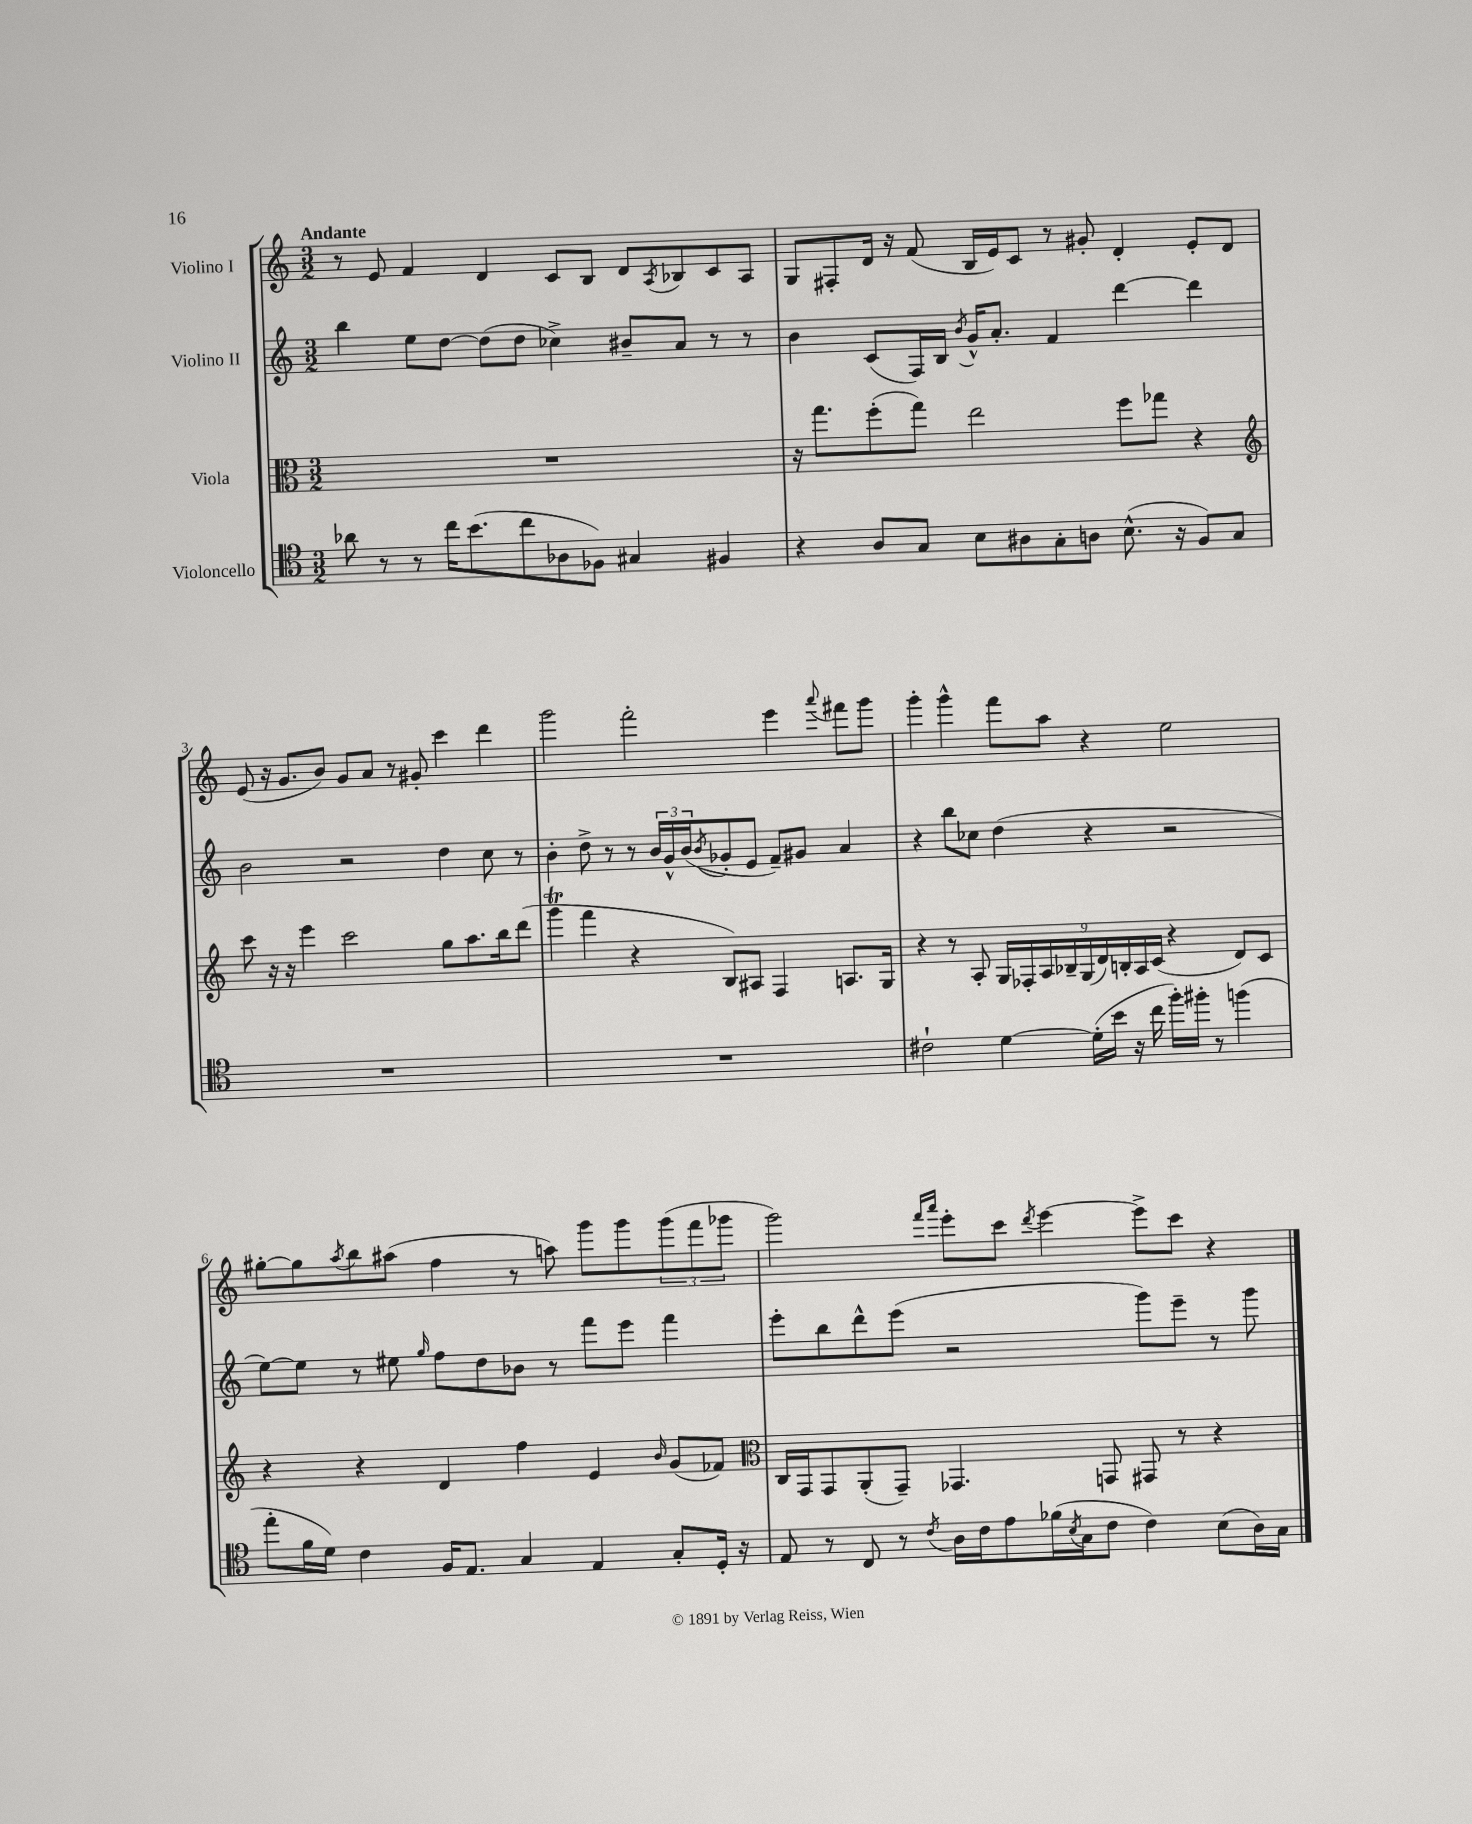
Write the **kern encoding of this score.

**kern	**kern	**kern	**kern
*staff4	*staff3	*staff2	*staff1
*clefC4	*clefC3	*clefG2	*clefG2
*k[]	*k[]	*k[]	*k[]
*M3/2	*M3/2	*M3/2	*M3/2
8a-	1.r	4bb	8r
8r	.	.	8e
8r	.	8ee	4f
16cc	.	[8dd	.
(8.b	.	.	.
.	.	(8dd]	4d
8cc	.	8dd	.
8A-	.	4cc-^)	8c
8F-)	.	.	8B
4G#	.	8b#~	8d
.	.	.	8qA
.	.	8a	8B-
4F#	.	8r	8c
.	.	8r	8A
=	=	=	=
4r	16r	4b	8G
.	8.gg	.	.
.	.	.	8F#'
8A	(8ff'	(8c	16d
.	.	.	16r
8G	8gg)	16F)	(8f
.	.	16B	.
.	.	8qb	.
8B	2ee	16g^^	16B
.	.	8.a'	16e)
8A#	.	.	8c
8G'	.	4f	8r
8A	.	.	8g#'
(8.B^^	8ff	[4ddd	4d'
.	8gg-	.	.
16r	.	.	.
8F)	4r	4ddd]	8e'
8G	.	.	8d
=	=	=	=
*	*clefG2	*	*
1.r	8ccc	2b	(8e
.	16r	.	16r
.	16r	.	8.g
.	4eee	.	.
.	.	.	8b)
.	2ccc	2r	8g
.	.	.	8a
.	.	.	8r
.	.	.	8g#'
.	8gg	4dd	4ccc
.	8.aa	.	.
.	.	8cc	4ddd
.	16bb	.	.
.	(8ddd	8r	.
=	=	=	=
1.r	4ggg	4b'	2ggg
.	4fff	8dd^	.
.	.	8r	.
.	4r	8r	2fff'
.	.	24b	.
.	.	24g^^	.
.	.	(24b	.
.	.	8qb	.
.	8B)	8g-'	.
.	8A#	8e	.
.	4F	8f~)	4eee
.	.	8g#	.
.	.	.	8qqaaa
.	8.A	4a	8fff#
.	.	.	8ggg
.	16G	.	.
=	=	=	=
2c#`	4r	4r	4ggg'
.	8r	8bb	4ggg^^
.	8A'	8cc-	.
[4d	18G	(4dd	8fff
.	18F-'	.	.
.	18A	.	.
.	.	.	8aa
.	18B-~	.	.
.	(18G	.	.
(16d']	.	4r	4r
.	18d)	.	.
16b	.	.	.
.	18B'	.	.
16r	.	.	.
.	18A	.	.
16cc	.	.	.
.	(18c	.	.
16ff')	4r	2r	2ee
16ff#'	.	.	.
8r	.	.	.
(4ff	8d)	.	.
.	8c	.	.
=	=	=	=
8ee'	4r	[8ee)	[8gg#'
16f	.	8ee]	8gg#]
16d)	.	.	.
.	.	.	8qaa
4c	4r	8r	8bb
.	.	8ee#	(8aa#
.	.	16qqgg	.
16F	4d	8ff	4ff
8.E	.	.	.
.	.	8dd	.
4G	4ff	8b-	8r
.	.	8r	8aa)
4E	4e	8fff	8ggg
.	.	8eee	8ggg
.	16qqb	.	.
8G'	(8g	4fff	(12ggg
.	.	.	12fff
16D'	8f-)	.	.
.	.	.	12ggg-
16r	.	.	.
=	=	=	=
*	*clefC3	*	*
8E	16C	8eee'	2ggg)
.	16GG	.	.
8r	8GG	8bb	.
8C	(8AA'	8ddd^^	.
8r	8GG~)	(8eee	.
.	.	.	16qqfff
8qc	.	.	16qqaaa
16A	4.GG-	2r	8eee'
16c	.	.	.
8e	.	.	8ccc
.	.	.	8qddd
(16f-	.	.	[4eee
8qB	.	.	.
16G	.	.	.
8c	8GG	.	.
4c)	8GG#	8ggg)	8eee^]
.	8r	8eee~	8ccc
(8B	4r	8r	4r
16A)	.	8ggg	.
16G	.	.	.
==	==	==	==
*-	*-	*-	*-
